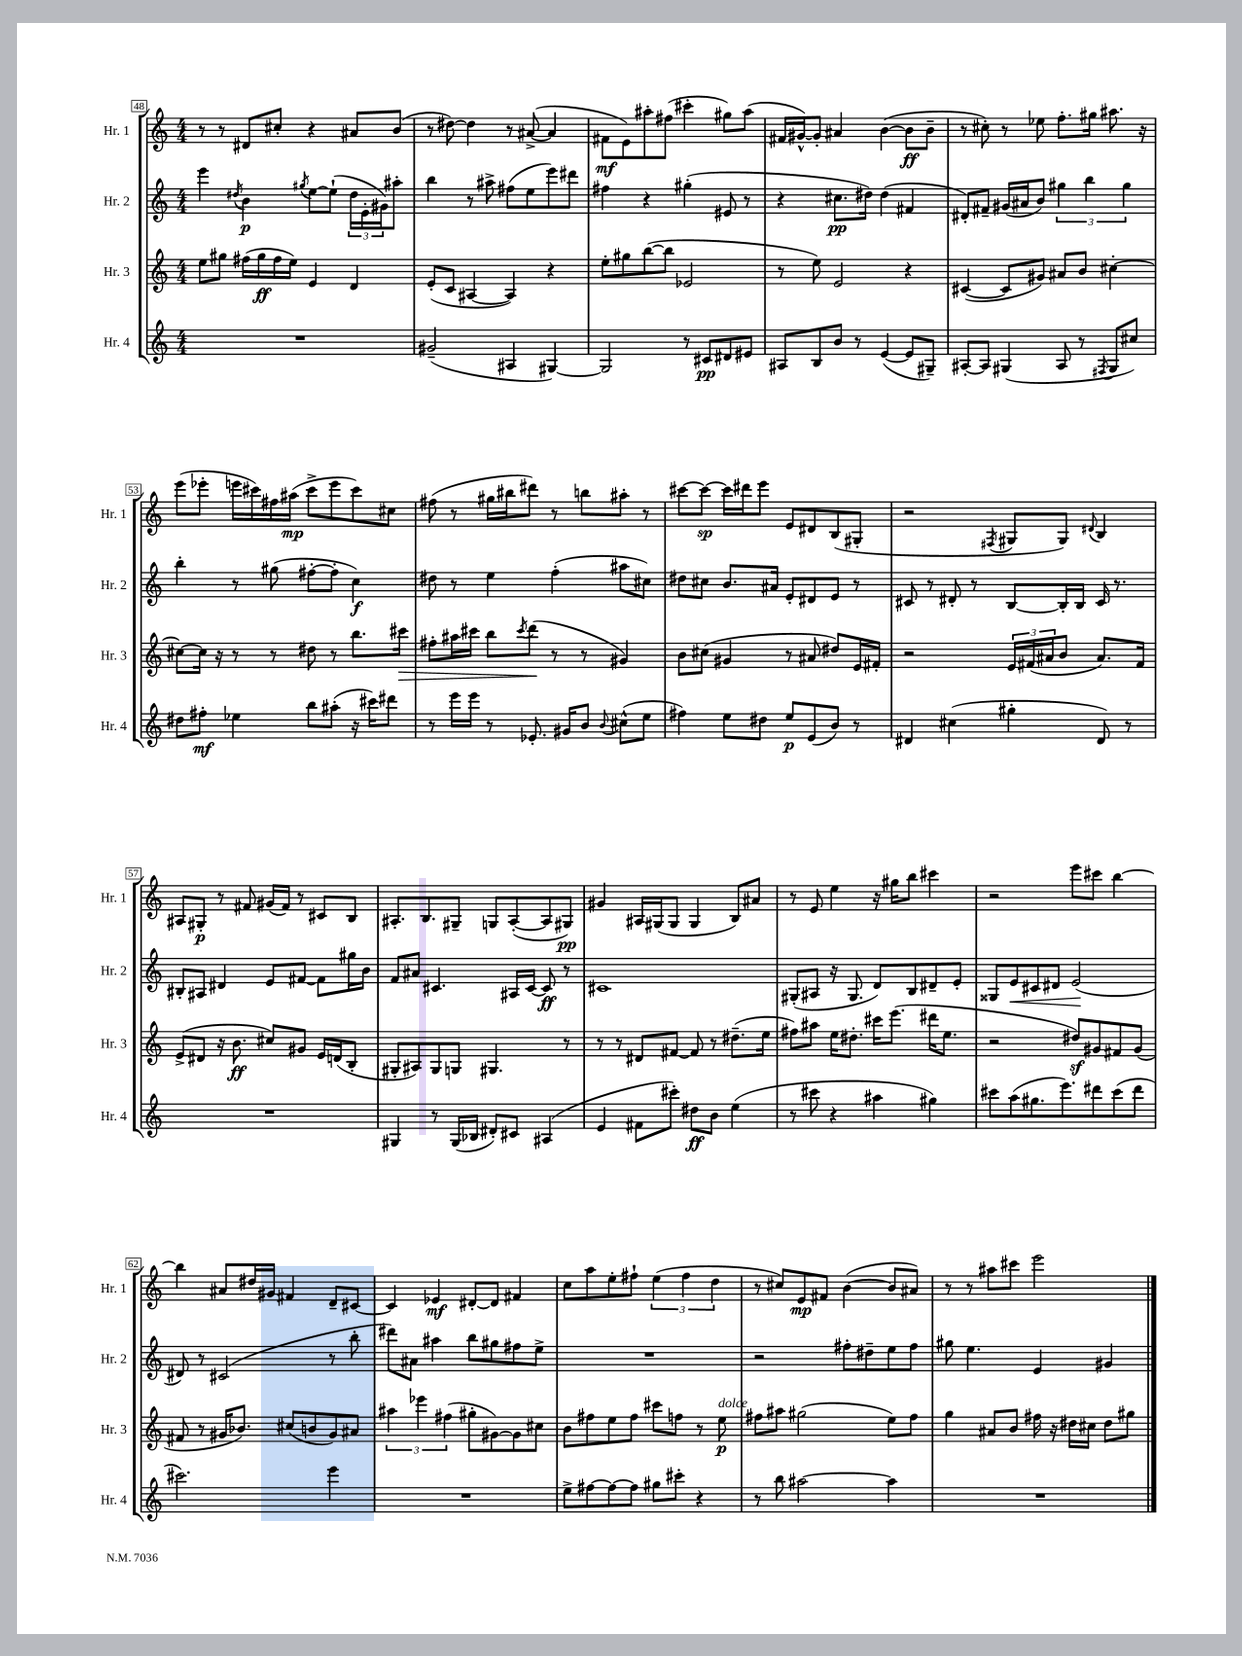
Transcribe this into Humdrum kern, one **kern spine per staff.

**kern	**dynam	**kern	**dynam	**kern	**dynam	**kern	**dynam
*part4	*part4	*part3	*part3	*part2	*part2	*part1	*part1
*staff4	*staff4	*staff3	*staff3	*staff2	*staff2	*staff1	*staff1
*I"Hr. 4	*	*I"Hr. 3	*	*I"Hr. 2	*	*I"Hr. 1	*
*I'Hr. 4	*	*I'Hr. 3	*	*I'Hr. 2	*	*I'Hr. 1	*
*clefG2	*	*clefG2	*	*clefG2	*	*clefG2	*
*k[]	*	*k[]	*	*k[]	*	*k[]	*
*M4/4	*	*M4/4	*	*M4/4	*	*M4/4	*
=48	=48	=48	=48	=48	=48	=48	=48
1r	.	8ee\L	.	4eee\	.	8r	.
.	.	8gg#X\J	.	.	.	8r	.
.	.	.	.	8qdd#X/	.	.	.
.	.	(16ff#X\LL	.	4b\	p	8d#X/L	.
.	.	16gg#\	ff	.	.	.	.
.	.	16ff#\	.	.	.	8cc#X'/J	.
.	.	16ee\JJ)	.	.	.	.	.
.	.	.	.	8qgg#X/	.	.	.
.	.	4e/	.	[8ee\L	.	4r	.
.	.	.	.	(8ee`\J]	.	.	.
.	.	4d/	.	24dd#\LL	.	8a#X/L	.
.	.	.	.	24e'\	.	.	.
.	.	.	.	24g#X\J)	.	.	.
.	.	.	.	8aa#X'\J	.	(8b/J	.
=49	=49	=49	=49	=49	=49	=49	=49
(2g#X~/	.	(8e'/L	.	4bb\	.	8r	.
.	.	8c/J	.	.	.	[8dd#X\)	.
.	.	[4A#X/	.	8r	.	4dd#\]	.
.	.	.	.	8aa#X^\	.	.	.
4A#X/	.	4A#/])	.	(8ff#X\L	.	8r	.
.	.	.	.	8ee\	.	([8a#X^/	.
[4G#X/)	.	4r	.	8eee\)	.	4a#/]	.
.	.	.	.	8ddd#X\J	.	.	.
=50	=50	=50	=50	=50	=50	=50	=50
2G#/]	.	8ee'\L	.	4ff#X\	.	8f#X\L	mf
.	.	8gg#X\	.	.	.	8e\)	.
.	.	([8bb\	.	4r	.	8aa#X'\	.
.	.	8bb\J]	.	.	.	(8ff#X\J	.
8r	.	2e-X/	.	(4gg#X'\	.	4ccc#X'\	.
8c#X/L	pp	.	.	.	.	.	.
8d#X/	.	.	.	8e#X/	.	8gg#X\L)	.
8e#X/J	.	.	.	8r	.	(8aa#\J	.
=51	=51	=51	=51	=51	=51	=51	=51
8A#X/L	.	8r	.	4r	.	16f#X/LL	.
.	.	.	.	.	.	[16g#X^^/J)	.
8B/	.	8ee\)	.	.	.	8g#'/J]	.
8b/J	.	2e/	.	8.cc#X\L	pp	4a#X/	.
8r	.	.	.	.	.	.	.
.	.	.	.	16dd#X\Jk)	.	.	.
([4e/	.	.	.	(4dd#\	.	([4b\	.
8e/L]	.	4r	.	4f#X/	.	8b\L]	ff
8G#X~/J)	.	.	.	.	.	8b~\J	.
=52	=52	=52	=52	=52	=52	=52	=52
[8A#X'/L	.	([4c#X/	.	8d#X'/L)	.	8r	.
8A#/J]	.	.	.	8f#X~/J	.	8cc#X'\)	.
(4G#X/	.	8c#/L]	.	(16g#X/LL	.	8r	.
.	.	.	.	16a#X/J	.	.	.
.	.	8g#X/J)	.	8b/J)	.	8ee-X\	.
8A#/	.	8a#X/L	.	6gg#X\	.	8.ff'\L	.
8r	.	8b/J	.	.	.	.	.
.	.	.	.	6bb\	.	.	.
.	.	.	.	.	.	16gg#X\Jk	.
8qF#X/	.	.	.	.	.	.	.
8G#/L	.	[4cc#X'\	.	.	.	8.aa#X\	.
.	.	.	.	6gg#\	.	.	.
8cc#X/J)	.	.	.	.	.	.	.
.	.	.	.	.	.	16r	.
!!LO:LB:g=z
=53	=53	=53	=53	=53	=53	=53	=53
8dd#X\L	.	8cc#X\L_	.	4bb'\	.	(8eee\L	.
8ff#X'\J	mf	16cc#\Jk]	.	.	.	8eee-X'\J	.
.	.	16r	.	.	.	.	.
4ee-X\	.	8r	.	8r	.	16eeen\LL	.
.	.	.	.	.	.	16ccc#X\)	.
.	.	8r	.	(8gg#X\	.	16ff#X\	.
.	.	.	.	.	.	(16aa#X\JJ	mp
8bb\L	.	8dd#X\	.	[8ff#X'\L	.	8ccc#^\L	.
(8aa#X'\J	.	8r	.	8ff#'\J]	.	8eee\	.
16r	.	8.bb\L	.	4cc\)	f	8ccc#\)	.
16ccc#X\KL)	.	.	.	.	.	.	.
8ddd#X\J	.	.	.	.	.	8cc#X\J	.
!	!	!	!LO:HP:b	!	!	!	!
.	.	16ccc#X\Jk	>	.	.	.	.
=54	=54	=54	=54	=54	=54	=54	=54
8r	.	8ff#X'\L	.	8dd#X\	.	(8ff#X\	.
16eee\LL	.	16aa#X\L	.	8r	.	8r	.
16eee\JJ	.	16ccc#X\JJ	.	.	.	.	.
8r	.	8bb\L	.	4ee\	.	16gg#X\LL	.
.	.	.	.	.	.	16bb#X\J	.
.	.	8qccc#/	.	.	.	.	.
8.e-X'/	.	(8ddd\J	.	.	.	8ddd#X\J)	.
.	.	8r	]	(4ff'\	.	8r	.
16g#X/KL	.	.	.	.	.	.	.
8b/J	.	8r	.	.	.	8bbn\L	.
8qqb/	.	.	.	.	.	.	.
(8cc#X^^\L	.	4g#X/)	.	8aa#X\L	.	8aa#X'\J	.
8ee\J	.	.	.	8cc#X\J)	.	8r	.
=55	=55	=55	=55	=55	=55	=55	=55
4ff#X\)	.	8b\L	.	8dd#X\L	.	[8ccc#X\L	.
.	.	(8cc#X\J	.	8cc#X\J	.	8ccc#\J_	sp
8ee\L	.	4g#X/	.	8.b/L	.	16ccc#\LL]	.
.	.	.	.	.	.	16ddd#X\J	.
8dd#X\J	.	.	.	.	.	8eee\J	.
.	.	.	.	16a#X/Jk	.	.	.
8ee/L	p	8r	.	8e'/L	.	8e/L	.
(8e/	.	8a#X/	.	8d#X/	.	8d#X/	.
8b/J)	.	8dd#X/L)	.	8e/J	.	(8B/	.
8r	.	16e/L	.	8r	.	8G#X'/J	.
.	.	16f#X'/JJ	.	.	.	.	.
=56	=56	=56	=56	=56	=56	=56	=56
4d#X/	.	2r	.	8c#X/	.	2r	.
.	.	.	.	8r	.	.	.
(4cc#X\	.	.	.	8d#X'/	.	.	.
.	.	.	.	8r	.	.	.
.	.	.	.	.	.	8qF#X/	.
4gg#X'\	.	24e/LL	.	[8B/L	.	8G#X/L	.
.	.	(24f#X/	.	.	.	.	.
.	.	24a#X/J	.	.	.	.	.
.	.	8b/J	.	16B'/L]	.	8G#/J)	.
.	.	.	.	16B/JJ	.	.	.
.	.	.	.	.	.	8qqd#X/	.
8d#/)	.	8.a#/L)	.	16c#/	.	4B/	.
.	.	.	.	8.r	.	.	.
8r	.	.	.	.	.	.	.
.	.	16f#/Jk	.	.	.	.	.
!!LO:LB:g=z
=57	=57	=57	=57	=57	=57	=57	=57
1r	.	(8e^/L	.	8B#X'/L	.	8A#X/L	.
.	.	8d#X/J	.	8A#X/J	.	8G#X'/J	p
.	.	16r	.	4d#X/	.	8r	.
.	.	8.b\	ff	.	.	.	.
.	.	.	.	.	.	8f#X/	.
.	.	8cc#X/L)	.	8e/L	.	(16g#X/LL	.
.	.	.	.	.	.	16f#/JJ)	.
.	.	8g#X/J	.	[8f#X/J	.	8r	.
.	.	16e/LL	.	8f#\L]	.	8c#X/L	.
.	.	(16dn/J	.	.	.	.	.
.	.	8B'/J	.	16gg#X\L	.	8B/J	.
.	.	.	.	16b\JJ	.	.	.
=58	=58	=58	=58	=58	=58	=58	=58
4G#X/	.	8G#X'/L	.	8f/L	.	8.A#X'/L	.
.	.	8A#X/)	.	8a#X/J	.	.	.
.	.	.	.	.	.	8.B/	.
8r	.	8G#/	.	4.c#X/	.	.	.
(16G#/LL	.	8Gn/J	.	.	.	8G#X~/J	.
16B-X/JJ	.	.	.	.	.	.	.
8d#X'/L)	.	4.G#X/	.	.	.	8Gn/L	.
8c#X/J	.	.	.	16A#X/LL	.	([8A#'/	.
.	.	.	.	[16c#/JJ	.	.	.
(4A#X/	.	.	.	8c#/]	ff	8A#/]	.
.	.	8r	.	8r	.	8G#X/J)	pp
=59	=59	=59	=59	=59	=59	=59	=59
4e/	.	8r	.	1c#X	.	4g#X/	.
.	.	8r	.	.	.	.	.
8f#X\L	.	8d#X/L	.	.	.	16A#X/LL	.
.	.	.	.	.	.	(16G#X/J	.
8ccc#X'\J)	.	[8f#X/J	.	.	.	8G#/J	.
8dd#X\L	ff	8f#/]	.	.	.	4G#/	.
8b\J	.	8r	.	.	.	.	.
(4ee\	.	(8.dd#X~\L	.	.	.	8B/L)	.
.	.	.	.	.	.	8a#X/J	.
.	.	16ee\Jk	.	.	.	.	.
=60	=60	=60	=60	=60	=60	=60	=60
8r	.	8ff#X\L)	.	(8G#X'/L	.	8r	.
8ccc#X\	.	8aa#X\J	.	8A#X/J	.	8e/	.
4r	.	16ee\KL	.	16r	.	4ee\	.
.	.	8.dd#X'\J	.	8.G#/	.	.	.
4aa#X\	.	16ccc#X\KL	.	8d/L)	.	16r	.
.	.	(8.eee\J	.	.	.	16gg#X\KL	.
.	.	.	.	8B/	.	8bb\J	.
4gg#X\)	.	16ddd#X\KL	.	8d#X~/	.	4ccc#X\	.
.	.	8.ee\J	.	.	.	.	.
.	.	.	.	8e'/J	.	.	.
=61	=61	=61	=61	=61	=61	=61	=61
8ccc#X\L	.	2r	.	8G##X/L	.	2r	.
!	!	!	!	!	!LO:HP:b	!	!
(8aa\	.	.	.	8e/	<	.	.
8.gg#X\	.	.	.	8c#X/	.	.	.
.	.	.	.	8d#X/J	.	.	.
8.eee\)	.	.	.	.	.	.	.
.	.	8dd#Xz/L)	.	(2e/	.	8eee\L	.
8ddd#X\	.	8g#X/	.	.	.	8ccc#X\J	.
(8ccc#\	.	8f#X/	.	.	.	[4bb\	.
8ddd#\J	.	(8g#/J	.	.	.	.	.
.	.	.	.	.	[	.	.
!!LO:LB:g=z
=62	=62	=62	=62	=62	=62	=62	=62
2.ccc#X\)	.	8f#X/	.	8d#X/)	.	4bb\]	.
.	.	8r	.	8r	.	.	.
.	.	16g#X/KL	.	(2c#X/	.	8a#X/L	.
.	.	8.b-X/J)	.	.	.	.	.
.	.	.	.	.	.	16dd#X/L	.
.	.	.	.	.	.	16g#X/JJ	.
.	.	(8cc#X/L	.	.	.	4f#X/	.
.	.	8bn/	.	.	.	.	.
4eee\	.	8g#/)	.	8r	.	8d~/L	.
.	.	8a#X/J	.	8bb'\	.	[8c#X/J	.
=63	=63	=63	=63	=63	=63	=63	=63
1r	.	6aa#X\	.	8ddd#X\L)	.	4c#/]	.
.	.	.	.	8a#X\J	.	.	.
.	.	6eee-X\	.	.	.	.	.
.	.	.	.	4aa#X\	.	4e-X/	mf
.	.	(6ff#X\	.	.	.	.	.
.	.	8gg#X'\L	.	8bb\L	.	[8d#X'/L	.
.	.	[8g#X\)	.	8gg#X\	.	8d#/J]	.
.	.	8g#\]	.	8ff#X\	.	4f#X/	.
.	.	8cc#X\J	.	8ee^\J	.	.	.
=64	=64	=64	=64	=64	=64	=64	=64
8ee^\L	.	8b\L	.	1r	.	8cc\L	.
[8ff#X\	.	8ff#X\	.	.	.	8aa\	.
8ff#\_	.	8ee\	.	.	.	8ee'\	.
8ff#\J]	.	8ff#\J	.	.	.	8ff#X`\J	.
8gg#X\L	.	8ccc#X\L	.	.	.	(6ee\	.
8ccc#X'\J	.	8ffn\J	.	.	.	.	.
.	.	.	.	.	.	6ff#\	.
4r	.	8r	.	.	.	.	.
.	.	.	.	.	.	6dd\	.
!	!	!LO:TX:a:i:t=dolce	!	!	!	!	!
.	.	8ee\	p	.	.	.	.
=65	=65	=65	=65	=65	=65	=65	=65
8r	.	8ff#X\L	.	2r	.	8r	.
8bb\	.	8aa#X\J	.	.	.	8cc#X/L)	.
[2aa#X\	.	(2gg#X\	.	.	.	8e/	mp
.	.	.	.	.	.	8f#X/J	.
.	.	.	.	8ff#X'\L	.	([4b\	.
.	.	.	.	8dd#X~\	.	.	.
4aa#\]	.	8ee\L)	.	8ee\	.	8b/L]	.
.	.	8ff#\J	.	8ff#\J	.	8a#X/J)	.
=66	=66	=66	=66	=66	=66	=66	=66
1r	.	4gg\	.	8gg#X\	.	8r	.
.	.	.	.	4.ee\	.	8r	.
.	.	8a#X/L	.	.	.	8aa#X\L	.
.	.	8b/J	.	.	.	8ccc#X\J	.
.	.	16ff#X\	.	4e/	.	2eee\	.
.	.	16r	.	.	.	.	.
.	.	16dd#X\LL	.	.	.	.	.
.	.	16cc#X\JJ	.	.	.	.	.
.	.	8dd#\L	.	4g#X/	.	.	.
.	.	8gg#X\J	.	.	.	.	.
==	==	==	==	==	==	==	==
*-	*-	*-	*-	*-	*-	*-	*-
